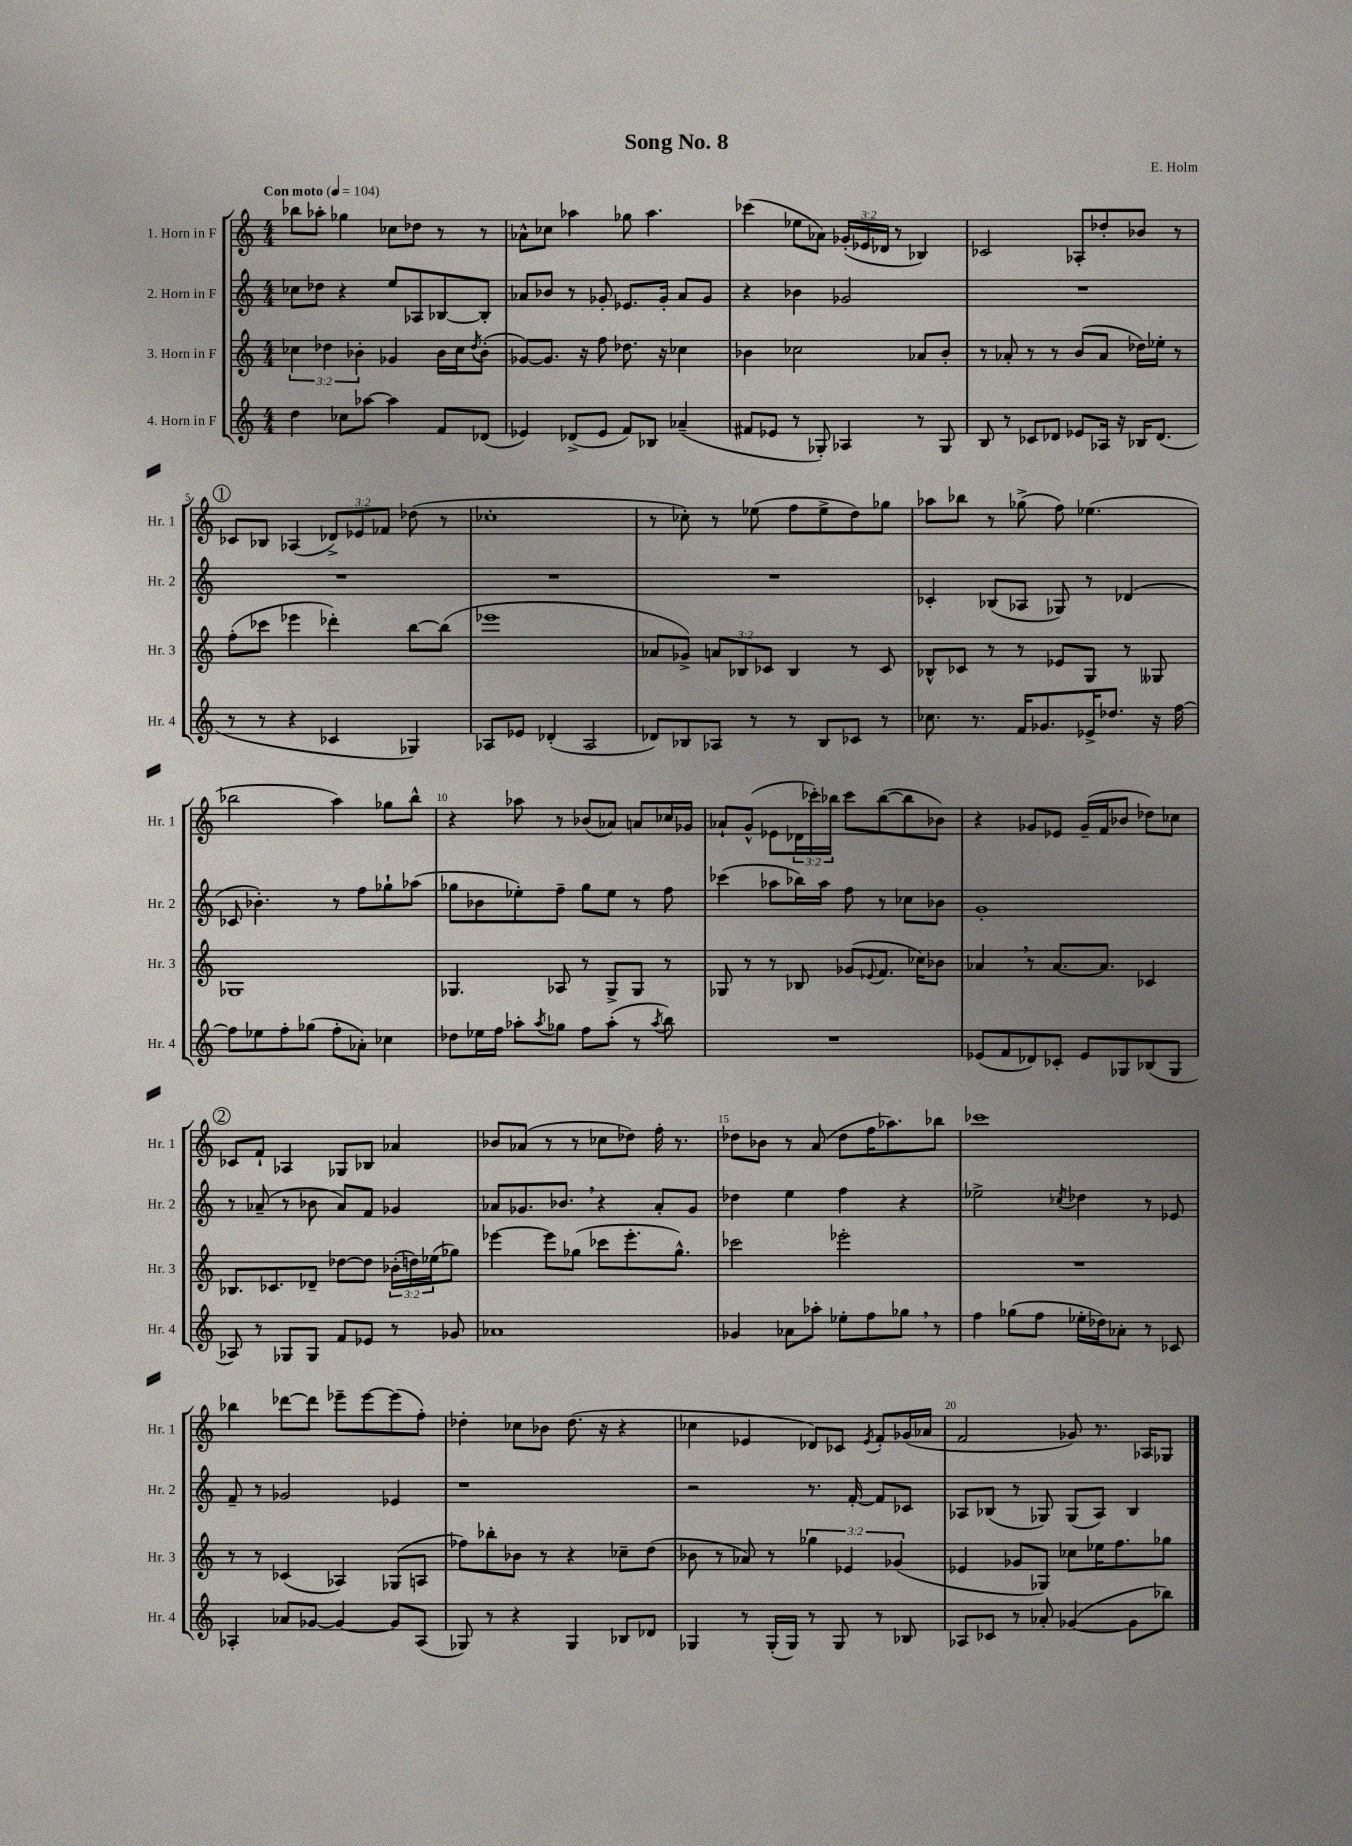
\header { title = "Song No. 8" composer = "E. Holm" }
<<
\new StaffGroup <<
\new Staff = "s0" \with { instrumentName = "1. Horn in F" shortInstrumentName = "Hr. 1" } {
    \clef treble \key c \major \numericTimeSignature \time 4/4 \override Staff.TupletNumber.text = #tuplet-number::calc-fraction-text \tempo "Con moto" 4 = 104
    bes''8 aes''8-. ges''4 ces''8 des''8 r8 r8 |
    aes'8-^ ces''8 aes''4 ges''8 aes''4. |
    ces'''4( ees''8 aes'8) \tuplet 3/2 { ges'16-.( ees'16 des'16 } r8 bes4) |
    ces'2 aes8-. des''8-. bes'8 r8 |
    \mark \markup { \circle "1" } ces'8 bes8 aes4( \tuplet 3/2 { des'8->) ees'8 fes'8 } des''8( r8 |
    ces''1-. |
    r8 ces''8-.) r8 ees''8( f''8 ees''8-> d''8) ges''8 |
    aes''8 bes''8 r8 ges''8->( f''8) ees''4.( |
    bes''2 a''4) ges''8 bes''8-^ |
    r4 aes''8 r8 bes'8( aes'8) a'8 ces''16 ges'16 |
    aes'8-! g'8-^( ees'8 \tuplet 3/2 { des'16 ces'''16-.) bes''16 } ces'''8 bes''8~( bes''8 bes'8) |
    r4 ges'8 ees'8 ges'16--( f'16 bes'8 des''8) ces''8 |
    \mark \markup { \circle "2" } ces'8 f'8-! aes4 ges8 bes8 aes'4 |
    bes'8 aes'8( r8 r8 ces''8 des''8) f''16-. r8. |
    des''8 bes'8 r8 a'8( des''8 f''16 aes''8.) bes''8 |
    ces'''1 |
    bes''4 des'''8~ des'''8 ees'''8-- ees'''8~ ees'''8( f''8-.) |
    des''4-. ces''8 bes'8 des''8.( r16 r4 |
    ces''4 ees'4 des'8) ces'8 \acciaccatura { ees'8 } f'8-. ges'16( aes'16 |
    f'2 ges'8) r8. aes16 ges8 \bar "|." |
}
\new Staff = "s1" \with { instrumentName = "2. Horn in F" shortInstrumentName = "Hr. 2" } {
    \clef treble \key c \major \numericTimeSignature \time 4/4
    ces''8 des''8 r4 e''8 aes8 bes8~ bes8-. |
    aes'8 bes'8 r8 ges'8-. ees'8. ges'16-. aes'8 ges'8 |
    r4 bes'4 ges'2 |
    R1 |
    \mark \markup { \circle "1" } R1 |
    R1 |
    R1 |
    ces'4-. bes8( aes8 ges8) r8 des'4( |
    ces'8 bes'4.-.) r8 f''8 ges''8-! aes''8( |
    ges''8 bes'8 ees''8-.) f''8-- ges''8 ees''8 r8 f''8 |
    ces'''4( aes''8 bes''16) aes''16 f''8 r8 ces''8 bes'8 |
    g'1-. |
    \mark \markup { \circle "2" } r8 aes'8--( r8 bes'8 aes'8) f'8 ges'4 |
    aes'8 ges'8. bes'8. \breathe r4 aes'8-. ges'8 |
    des''4 e''4 f''4 r4 |
    ees''2-> \acciaccatura { ces''8 } des''4 r8 ees'8 |
    f'8-- r8 ges'2 ees'4 |
    r1 |
    r2 r8. f'16~-. f'8 ces'8 |
    aes8 bes8( r8 ges8) ges8( aes8) bes4 \bar "|." |
}
\new Staff = "s2" \with { instrumentName = "3. Horn in F" shortInstrumentName = "Hr. 3" } {
    \clef treble \key c \major \numericTimeSignature \time 4/4 \override Staff.TupletNumber.text = #tuplet-number::calc-fraction-text
    \tuplet 3/2 { ces''4 des''4 bes'4-. } ges'4 bes'16 ces''16 \acciaccatura { des''8 } bes'8-.( |
    ges'8~) ges'8. r16 f''8 des''8. r16 ces''4 |
    bes'4 ces''2 aes'8 bes'8-. |
    r8 aes'8-. r8 r8 b'8( aes'8 des''16) ees''16-. r8 |
    \mark \markup { \circle "1" } f''8-.( ces'''8 ees'''4 des'''4-.) b''8~ b''8( |
    ees'''1 |
    aes'8 ges'8->) \tuplet 3/2 { a'8 bes8 ces'8 } bes4 r8 ces'8 |
    bes8-^ ces'8 r8 r8 ees'8 g8 r8 geses8 |
    ges1 |
    ges4. aes8 r8 ges8-> ges8 r8 |
    ges8 r8 r8 bes8 ges'8( \appoggiatura { ees'8 } f'8. ces''16) bes'8 |
    aes'4 \breathe r8 aes'8.~ aes'8. ces'4 |
    \mark \markup { \circle "2" } bes8. ces'8. des'8-- des''8~ des''8 \tuplet 3/2 { bes'16-.( d''16) ees''16( } ges''8) |
    ees'''4~ ees'''8 ges''8( ces'''8 ees'''8.-. ges''8.-^) |
    ces'''2 ees'''2-. |
    R1 |
    r8 r8 ces'4( aes4) ges8( a8 |
    fes''8) bes''8-. bes'8 r8 r4 ces''8-- d''8( |
    bes'8 r8 aes'8) r8 \tuplet 3/2 { ges''4 ees'4 ges'4( } |
    ees'4 ges'8 ges8) ces''8 ees''16 f''8. ges''8 \bar "|." |
}
\new Staff = "s3" \with { instrumentName = "4. Horn in F" shortInstrumentName = "Hr. 4" } {
    \clef treble \key c \major \numericTimeSignature \time 4/4
    d''4 ces''8 aes''8~ aes''4 f'8 des'8( |
    ees'4) des'8->( ees'8 f'8) bes8 aes'4--( |
    fis'8 ees'8 r8 ges8-.) aes4 r8 ges8 |
    b8 r8 ces'8 des'8 ees'8 aes16 r16 bes16 des'8.( |
    \mark \markup { \circle "1" } r8 r8 r4 ces'4 ges4) |
    aes8 ees'8 des'4-.( aes2 |
    des'8) bes8 aes8 r8 r8 bes8 ces'8 r8 |
    ces''8. r8. f'16 ges'8. ees'16-> des''8. r16 f''16~ |
    f''8 ees''8 f''8-. ges''8( f''8-. aes'8-.) ces''4 |
    des''8 ees''16 f''16 aes''8-. \acciaccatura { aes''8 } ges''8 f''8 aes''8-.( r8 \acciaccatura { aes''8 } b''8) |
    R1 |
    ees'8( f'8 des'8) ces'8-. ees'8 ges8 bes8( ges8 |
    \mark \markup { \circle "2" } aes8) r8 ges8 ges8 f'8 ees'8 r8 ges'8 |
    aes'1 |
    ges'4 aes'8 aes''8-. ees''8-. f''8 ges''8 \breathe r8 |
    f''4 ges''8( f''8 ees''16-. des''16) aes'8-. r8 ces'8 |
    aes4-. aes'8 ges'8~ ges'4~ ges'8 aes8( |
    ges8) r8 r4 ges4 bes8 des'8 |
    ges4 r8 ges16-.( ges16) r8 ges8 r8 bes8 |
    aes8 ces'8 r8 aes'8-. ges'4~( ges'8 bes''8) \bar "|." |
}
>>
>>
\layout { \context { \Score \override BarNumber.break-visibility = ##(#f #t #t) barNumberVisibility = #(every-nth-bar-number-visible 5) } }
